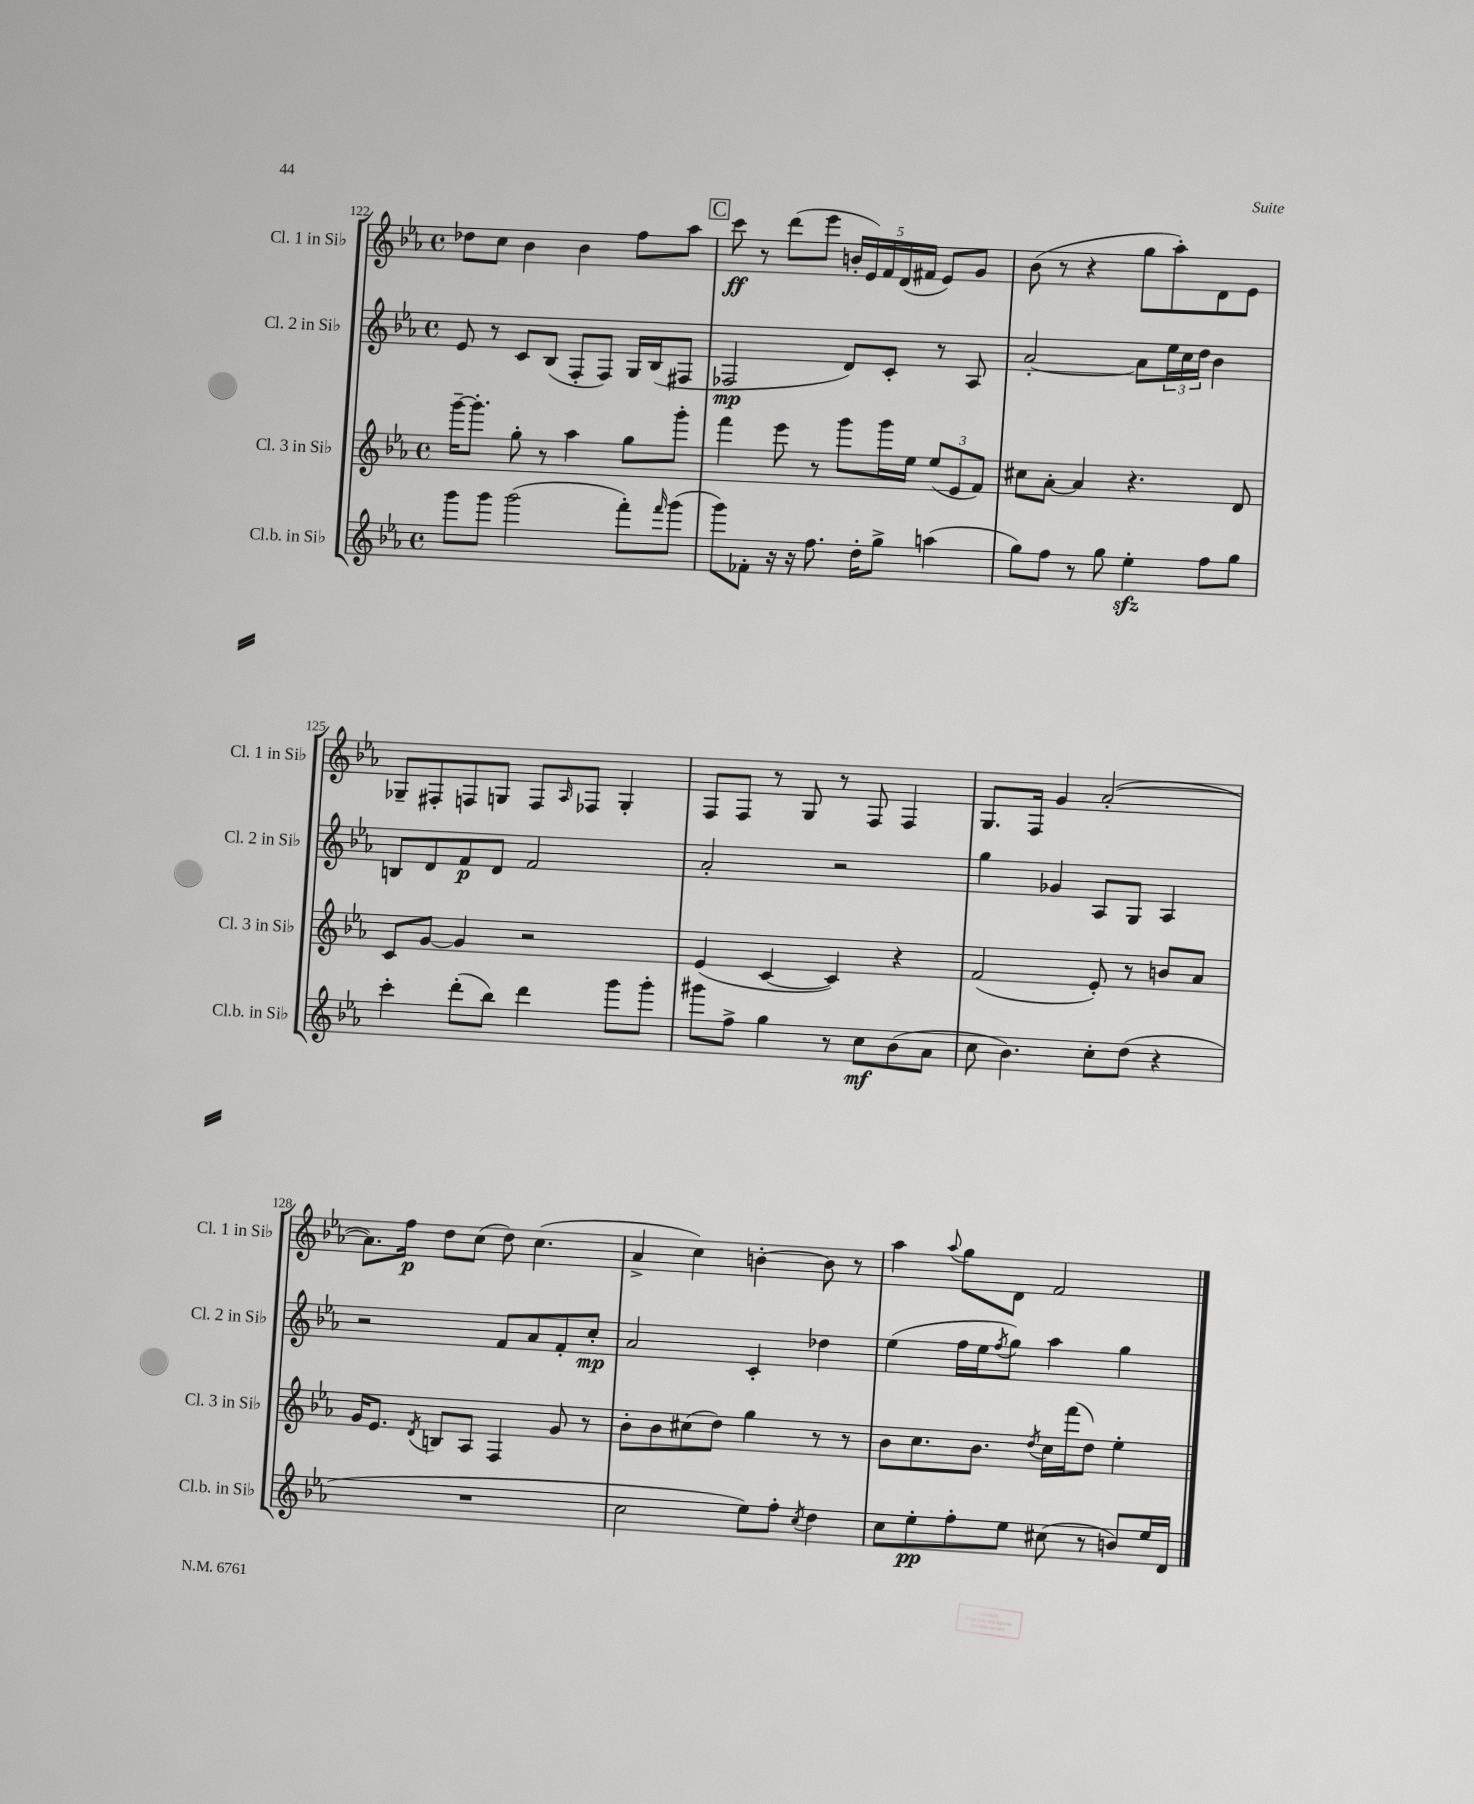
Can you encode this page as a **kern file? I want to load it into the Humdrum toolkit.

**kern	**kern	**kern	**kern
*staff4	*staff3	*staff2	*staff1
*clefG2	*clefG2	*clefG2	*clefG2
*k[b-e-a-]	*k[b-e-a-]	*k[b-e-a-]	*k[b-e-a-]
*M4/4	*M4/4	*M4/4	*M4/4
*met(c)	*met(c)	*met(c)	*met(c)
8ggg\L	[16ggg~\LK	8e-/	8dd-\L
.	8.ggg'\]J	.	.
8ggg\J	.	8r	8cc\J
(2ggg\	8gg'\	8c/L	4b-\
.	8r	(8B-/J	.
.	4aa-\	8F'/L	4b-\
.	.	8F/J)	.
8fff'\L)	8gg\L	16G/LL	8ff\L
.	.	(16B-/J	.
16qqfff/	.	.	.
(8ggg\J	8ggg'\J	8F#/J	8aa-\J
=	=	=	=
8ggg\L)	4fff\	2F-/	8ccc\
8f-'\J	.	.	8r
16r	8eee-\	.	(8ddd\L
16r	.	.	.
8.ff\	8r	.	8eee-\J
.	8ggg\L	8d/L)	20b'/LL
.	.	.	20e-/)
16dd'\LK	.	.	.
.	.	.	20f/
8gg^\J	16ggg\L	8c'/J	.
.	.	.	(20d/
.	16ee-\JJ	.	.
.	.	.	20f#/JJ
(4aa\	(12ee-/L	8r	8e-/L)
.	12e-/	.	.
.	.	8A-/	8g/J
.	12f/J)	.	.
=	=	=	=
8gg\L)	8cc#\L	[2a-'/	(8b-\
8ff\J	[8a-'\J	.	8r
8r	4a-/]	.	4r
8gg\	.	.	.
4ee-'\	4.r	8a-\]L	8gg\L
.	.	24ee-\L	8aa-'\)
.	.	24cc\	.
.	.	24dd\JJ	.
8ff\L	.	4b-\	8d\
8gg\J	8d/	.	8e-\J
=	=	=	=
4ccc'\	8c/L	8B/L	8G-~/L
.	[8g/J	8d/	8F#'/
(8ddd'\L	4g/]	8f/	8F/
8bb-\J)	.	8d/J	8G/J
4ddd\	2r	2f/	8F/L
.	.	.	16qqA-/
.	.	.	8F-/J
8ggg\L	.	.	4G'/
8ggg'\J	.	.	.
=	=	=	=
8ggg#\L	(4e-/	2a-'/	8F/L
8ff^\J	.	.	8F/J
4gg\	[4c/	.	8r
.	.	.	8G/
8r	4c/])	2r	8r
8cc\L	.	.	8F/
(8b-\	4r	.	4F/
8a-\J	.	.	.
=	=	=	=
8cc\	(2f/	4gg\	8.G/L
4.b-\)	.	.	.
.	.	.	16F/Jk
.	.	4g-/	4g/
8cc'\L	8e-'/)	8A-/L	([2a-'/
(8dd\J	8r	8G/J	.
4r	8b/L	4A-/	.
.	8a-/J	.	.
=	=	=	=
1r	16g/LK	2r	8.a-\]L)
.	8.e-/J	.	.
.	.	.	16ff\Jk
.	8qd/	.	.
.	8B/L	.	8dd\L
.	8A-/J	.	(8cc\J
.	4F/	8f/L	8dd\)
.	.	8a-/	(4.cc\
.	8g/	8f'/	.
.	8r	8cc'/J	.
=	=	=	=
2cc\	8b-'\L	2a-/	4a-^/
.	8b-\	.	.
.	(8cc#\	.	4cc\)
.	8dd\J)	.	.
8ee-\L)	4gg\	4c'/	[4b'\
8ff'\J	.	.	.
8qcc/	.	.	.
4dd\	8r	4dd-\	8b\]
.	8r	.	8r
=	=	=	=
8cc\L	8b-\L	(4ee-\	4aa-\
8ee-'\	8.cc\	.	.
.	.	.	8qqaa-/
8ff'\	.	16ff\LL	8gg\L
.	8.b-\J	16ee-\J	.
.	.	8qff/	.
8ee-\J	.	8gg\J)	8d\J
.	8qdd/	.	.
(8cc#\	16cc\LL	4aa-\	2f/
.	(16fff\J	.	.
8r	8dd\J)	.	.
8b/L)	4ee-'\	4gg\	.
16ee-/L	.	.	.
16d/JJ	.	.	.
==	==	==	==
*-	*-	*-	*-
